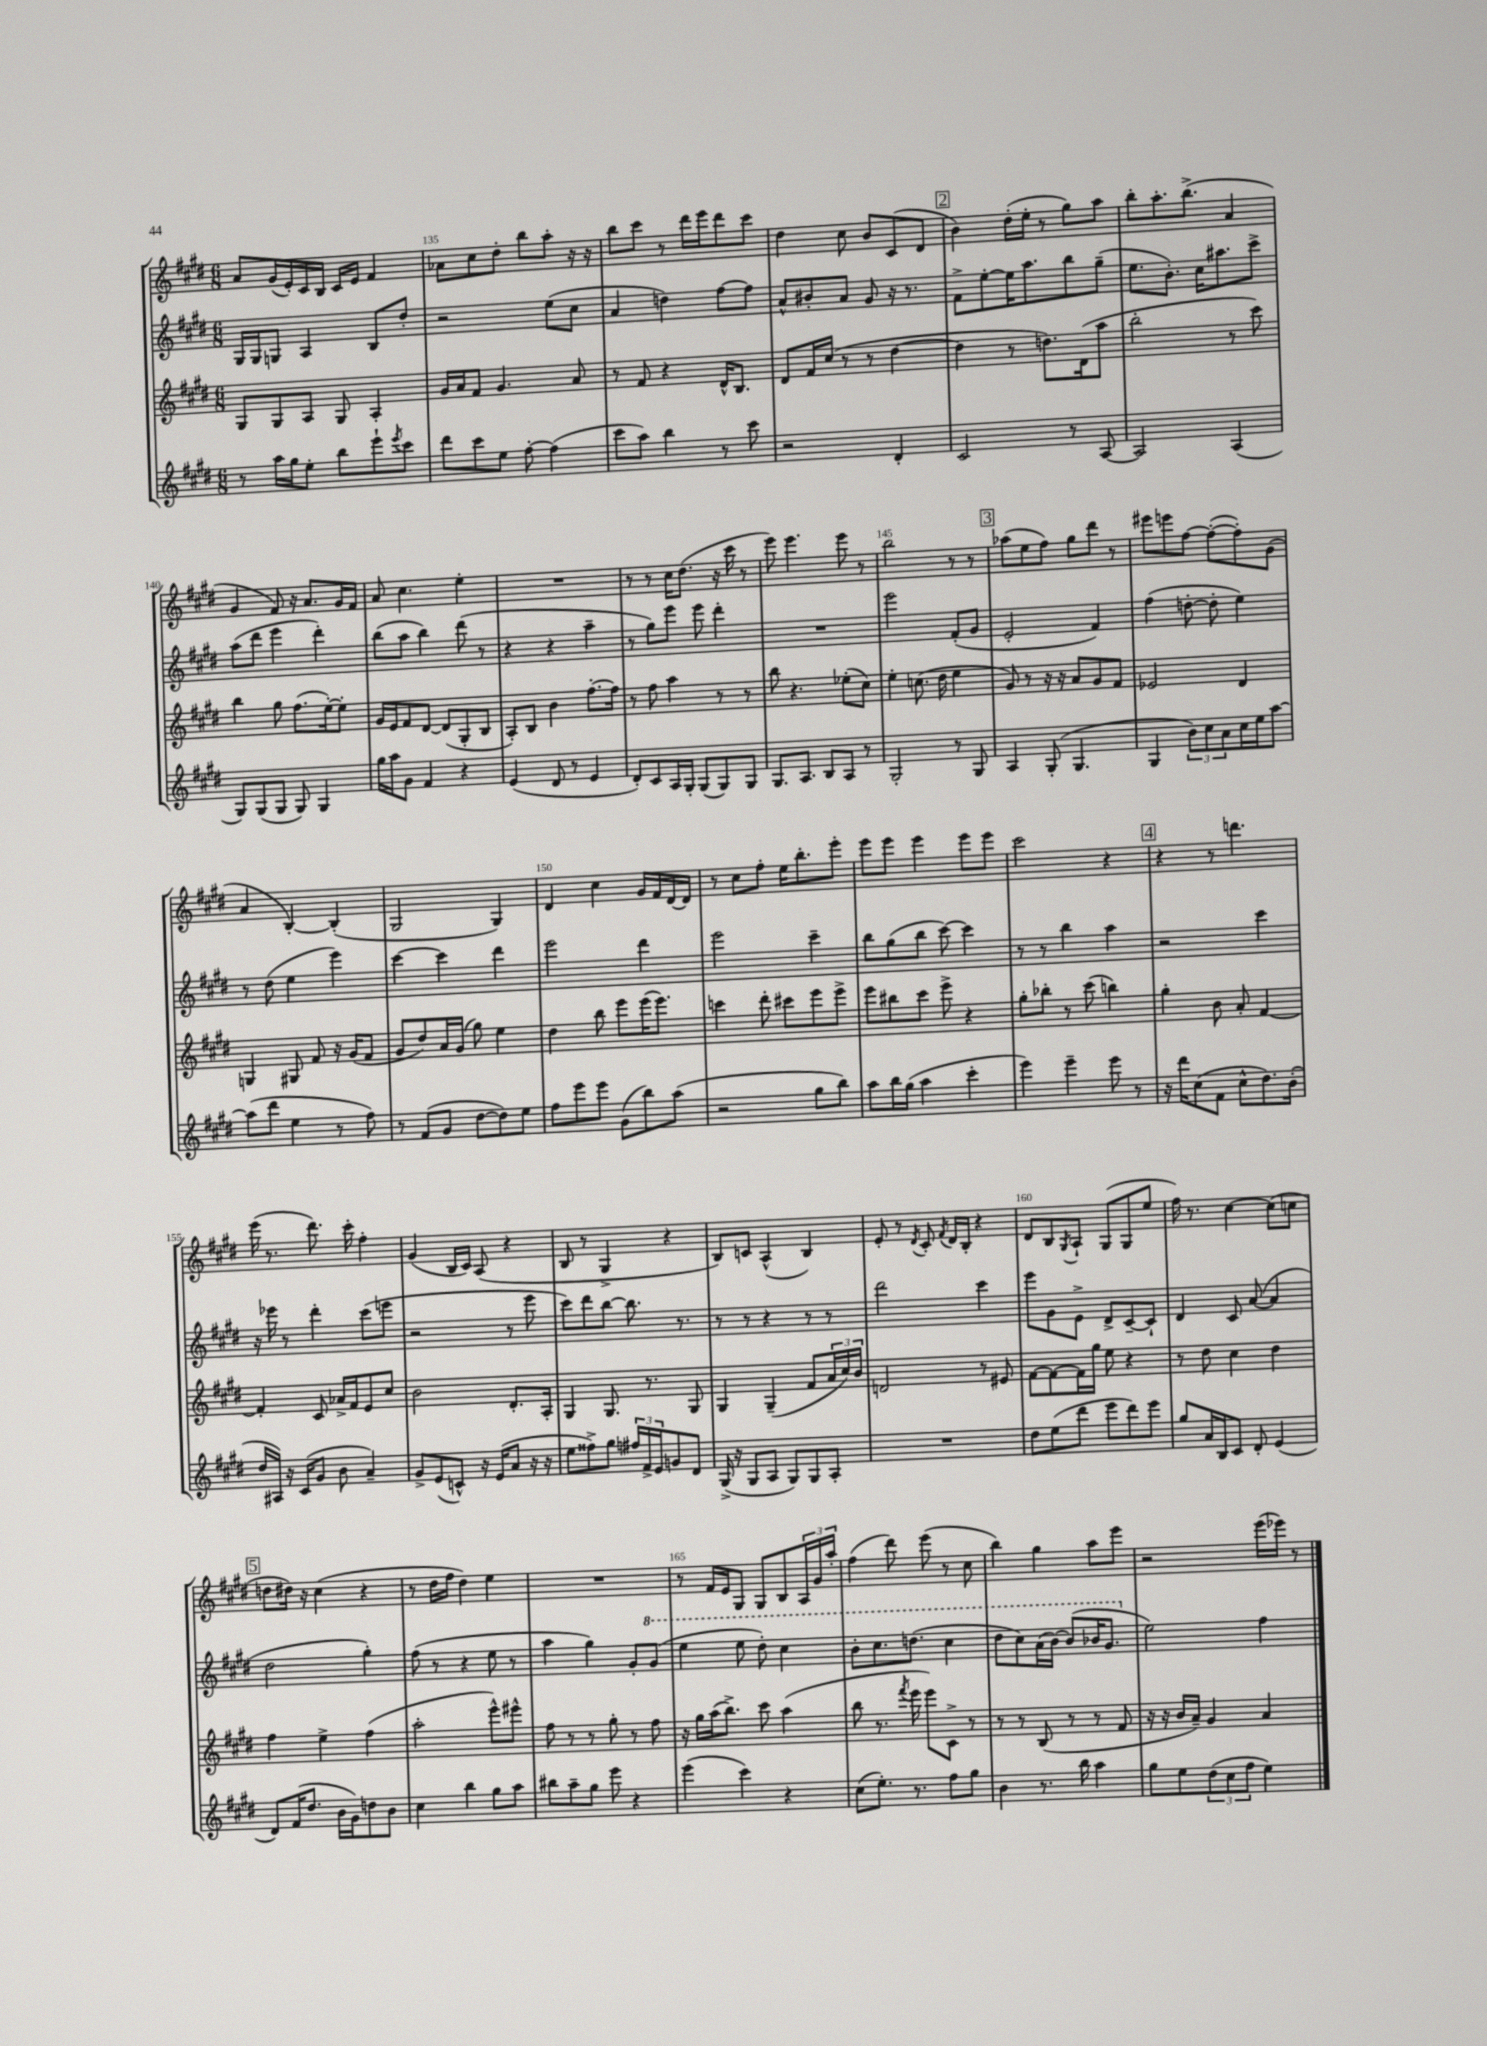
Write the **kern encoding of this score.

**kern	**kern	**kern	**kern
*staff4	*staff3	*staff2	*staff1
*clefG2	*clefG2	*clefG2	*clefG2
*k[f#c#g#d#]	*k[f#c#g#d#]	*k[f#c#g#d#]	*k[f#c#g#d#]
*M6/8	*M6/8	*M6/8	*M6/8
8r	8G#	16G#	8a
.	.	16G#	.
16aa	8G#	8G	(16g#
16gg#	.	.	16e')
8ee'	8A	4A	16c#
.	.	.	16B
8bb	8G#	.	16c#
.	.	.	16e
8eee`	4A'	8B	4f#
8qeee	.	.	.
8ccc#	.	8dd#'	.
=	=	=	=
8ddd#	16g#	2r	8a-
.	16a	.	.
8ccc#	8f#	.	8cc#
8ee	4.g#	.	8dd#'
[8ff#'	.	.	8bb
(4ff#]	.	(8ee	8aa'
.	8a	8cc#	16r
.	.	.	16r
=	=	=	=
8ccc#	8r	4a	8bb
8aa)	8f#	.	8ccc#
4bb	4r	4dd)	8r
.	.	.	16ddd#
.	.	.	16eee
8r	16d#^^	[8ff#	8ddd#
.	8.B	.	.
8ccc#	.	8ff#]	8ccc#
=	=	=	=
2r	8d#	8a^^	4dd#
.	16f#	8b#'	.
.	(16cc#	.	.
.	8r	8a	8cc#
.	8r	8g#	8b
4d#'	[4dd#	16r	(8c#
.	.	8.r	.
.	.	.	8d#
=	=	=	=
2c#	4dd#]	8f#^	4b)
.	.	[8ee'	.
.	8r	16ee]	(16dd#'
.	.	8.aa	16ee'
.	8.dd)	.	8r
8r	.	8bb	8gg#)
.	(16d#	.	.
[8A	8aa	(8gg#~	8aa
=	=	=	=
2A]	2bb'	8.ee	8bb'
.	.	.	8.aa'
.	.	8.b')	.
.	.	.	(8.bb^
.	.	16cc#	.
.	.	8.aa#	.
(4A	8r	.	4a
.	8ccc#)	8ccc#^	.
=	=	=	=
8G#)	4bb	(8aa	4g#
(8G#	.	8ddd#	.
8G#	8gg#	4eee	8f#)
8G#)	(8.ff#	.	16r
.	.	.	8.a
4G#	.	4ddd#')	.
.	[16ee')	.	.
.	8ee']	.	16g#
.	.	.	16f#
=	=	=	=
16gg#	16g#	(8bb	8a
16aa	16e	.	.
8g#	8f#	8aa	4.cc#
4f#	[8d#	4bb)	.
.	(8d#]	.	.
4r	8G#'	(8ddd#	4ee'
.	8B	8r	.
=	=	=	=
(4e	8A')	4r	2.r
.	8B	.	.
8d#	4b	4r	.
8r	.	.	.
4e	[8.ff#'	4aa~	.
.	16ff#]	.	.
=	=	=	=
8d#')	8r	8r	8r
8c#	8ff#	8gg#)	8r
16A	4aa	8eee	16cc#
16G#'	.	.	(8.dd#
(8G#	.	8eee	.
8G#)	8r	4ddd#'	16r
.	.	.	16ccc#
8G#	8r	.	8r
=	=	=	=
8.G#	8bb	2.r	8eee)
.	4.r	.	4.eee
8.A	.	.	.
8B	.	.	.
8A	(8ee-'	.	8eee
8r	8cc#)	.	8r
=	=	=	=
2G#'	4ee'	2eee	2bb
.	(8.cc	.	.
.	16dd#	.	.
8r	4ee	(8f#'	8r
8G#	.	8g#	8r
=	=	=	=
4A	8g#)	2e'	(8aa-
.	8r	.	8ee
(8G#'	16r	.	8ff#)
.	16r	.	.
4.G#	8a	.	8gg#
.	8g#	4f#)	8ddd#
.	8f#	.	8r
=	=	=	=
4G#	2e-	(4ff#	8eee#
.	.	.	8eee
12b)	.	[8dd'	[8ff#
12cc#	.	.	.
.	.	8dd']	(8ff#'_
12a	.	.	.
16cc#	4d#	4ee)	8ff#'])
16ee	.	.	.
[8aa	.	.	(8g#
=	=	=	=
(8aa]	4G	8r	4a
8ddd#	.	(8dd#	.
4ee	8G#	4ee	[4B')
.	8f#	.	.
8r	16r	4eee)	(4B']
.	(16g#	.	.
8ff#)	8f#	.	.
=	=	=	=
8r	8g#	[4ccc#	2G#
(8f#	8dd#)	.	.
8g#	16a	4ccc#]	.
.	(16g#	.	.
[8dd#	8gg#)	.	.
8dd#])	4ee	4ddd#	4G#)
8ee	.	.	.
=	=	=	=
8ff#	4dd#	2eee	4d#
8eee	.	.	.
8eee	8bb	.	4cc#
(8g#	8eee	.	.
8bb)	(16eee	4ddd#	16g#
.	8.eee)	.	16f#
(8aa	.	.	[16d#
.	.	.	16d#]
=	=	=	=
2r	4ccc	2eee	8r
.	.	.	8cc#
.	8ddd#'	.	8ff#'
.	8ccc#	.	16ee
.	.	.	8.bb'
8gg#	8eee	4ccc#~	.
8bb)	8eee^	.	8eee'
=	=	=	=
8aa	8eee	8bb	8eee
16bb	8bb#	(8gg#	8eee
(16gg#	.	.	.
4aa	8ccc#	8bb	4eee
.	8eee^	[8ccc#)	.
4ccc#'	4r	4ccc#]	8eee
.	.	.	8eee
=	=	=	=
4eee)	8gg#'	8r	2ccc#
.	8bb-'	8r	.
4eee~	8r	4bb	.
.	(8ccc#	.	.
8eee	4bb)	4aa	4r
8r	.	.	.
=	=	=	=
16r	4gg#'	2r	4r
16ddd#	.	.	.
(8cc#	.	.	.
8f#	8b	.	8r
8cc#^^	8a'	.	4.ddd
8.dd#)	[4f#	4ccc#	.
(16b'	.	.	.
=	=	=	=
16dd#	4f#']	16r	(16eee
16A#)	.	16eee-	8.r
16r	.	8r	.
(16c#	.	.	.
8g#	8c#	4ddd#'	8.ddd#)
8b	16a-^	.	.
.	16f#	.	16ccc#'
4a~)	8e	(8ccc#	4ff#'
.	8cc#	8eee	.
=	=	=	=
8g#^	2b	2r	(4g#
(8e	.	.	.
8c^^)	.	.	16B
.	.	.	16c#)
16r	.	.	(8A
(16e	.	.	.
8a	8.d#'	8r	4r
16r	.	8eee	.
16r	16A'	.	.
=	=	=	=
8ee	4G#	8ccc#)	8B
8ff##^)	.	8ddd#	8r
8gg#	8.G#	[8bb	4G#^
24ff#	.	8.bb]	.
24f#^	.	.	.
.	8.r	.	.
24e	.	.	.
8g	.	.	4r
.	.	8.r	.
8d#	8G#	.	.
=	=	=	=
(16G#^	4G#	8r	8B)
16r	.	.	.
8G#	.	8r	8c
8A	(4G#~	4r	(4A^^
8G#)	.	.	.
8G#	8f#	8r	4B)
8A'	24a	8r	.
.	24cc#)	.	.
.	24b	.	.
=	=	=	=
2.r	2d	2ddd#	8e'
.	.	.	8r
.	.	.	8qd#
.	.	.	8c#'
.	.	.	8qf#
.	.	.	16d#
.	.	.	16B'
.	8r	4ccc#	4r
.	8e#	.	.
=	=	=	=
8dd#	[8f#	8eee	8d#
(8ee	8f#_	8g#	8B
.	.	.	8qG#
8ddd#	16f#]	8e^	8A`
.	16gg#	.	.
8eee	8ee	8d#^	(8G#
8ddd#)	4r	[8c#~	8G#
8eee	.	8c#`]	8ee
=	=	=	=
8gg#	8r	4d#	16ff#)
.	.	.	8.r
16a	8dd#	.	.
16B	.	.	.
8c#	4cc#	8c#	[4cc#
8d#'	.	([8a	.
(4e	4dd#	4a]	(8cc#]
.	.	.	8cc
=	=	=	=
8d#)	4ff#	2dd#	8dd
(16f#	.	.	16dd#)
8.dd#	.	.	16r
.	4ee^	.	(4cc#
16b	.	.	.
16g#)	.	.	.
8dd	(4ff#	4gg#')	4r
8b	.	.	.
=	=	=	=
4cc#	2aa'	(8ff#	8r
.	.	8r	16dd#
.	.	.	16ff#
4bb	.	4r	4dd#)
8gg#	8eee^^)	8ee	4ee
8aa	8eee#^^	8r	.
=	=	=	=
8bb#	8ff#	4aa	2.r
8aa~	8r	.	.
8gg#	8r	4gg#)	.
8eee	8gg#'	.	.
4r	8r	8g#'	.
.	8ff#	(8gg#	.
=	=	=	=
(4eee	16r	4eee	8r
.	16gg#	.	.
.	(16aa	.	16f#
.	8.bb^)	.	16e
4ccc#)	.	8eee	8G#
.	8ccc#	8ddd#')	8G#
4r	(4aa	4ccc#	8B
.	.	.	24A
.	.	.	24g#
.	.	.	24aa'
=	=	=	=
(8cc#	8bb	8bb'	(4ff#
8.ee')	8.r	8.ccc#	.
.	.	.	8ddd#)
.	8qfff#	.	.
8.r	16eee	(8.ddd	.
.	8eee)	.	(8eee
8ff#	8c#^	4ccc#	8r
8gg#	8r	.	8cc#
=	=	=	=
4b	8r	8ddd#	4bb)
.	8r	8ccc#)	.
8.r	(8B	(16aa	4gg#
.	.	[16bb)	.
.	8r	(8bb]	.
16bb	.	.	.
4aa	8r	16bb-	8aa
.	.	8.gg#	.
.	8f#	.	8eee
=	=	=	=
8gg#	16r	2ee)	2r
.	16r	.	.
8ee	16b	.	.
.	16a~)	.	.
(12dd#	4g#	.	.
12cc#	.	.	.
12ff#	.	.	.
4ee)	4a	4ff#	(16eee
.	.	.	16eee-)
.	.	.	8r
==	==	==	==
*-	*-	*-	*-
